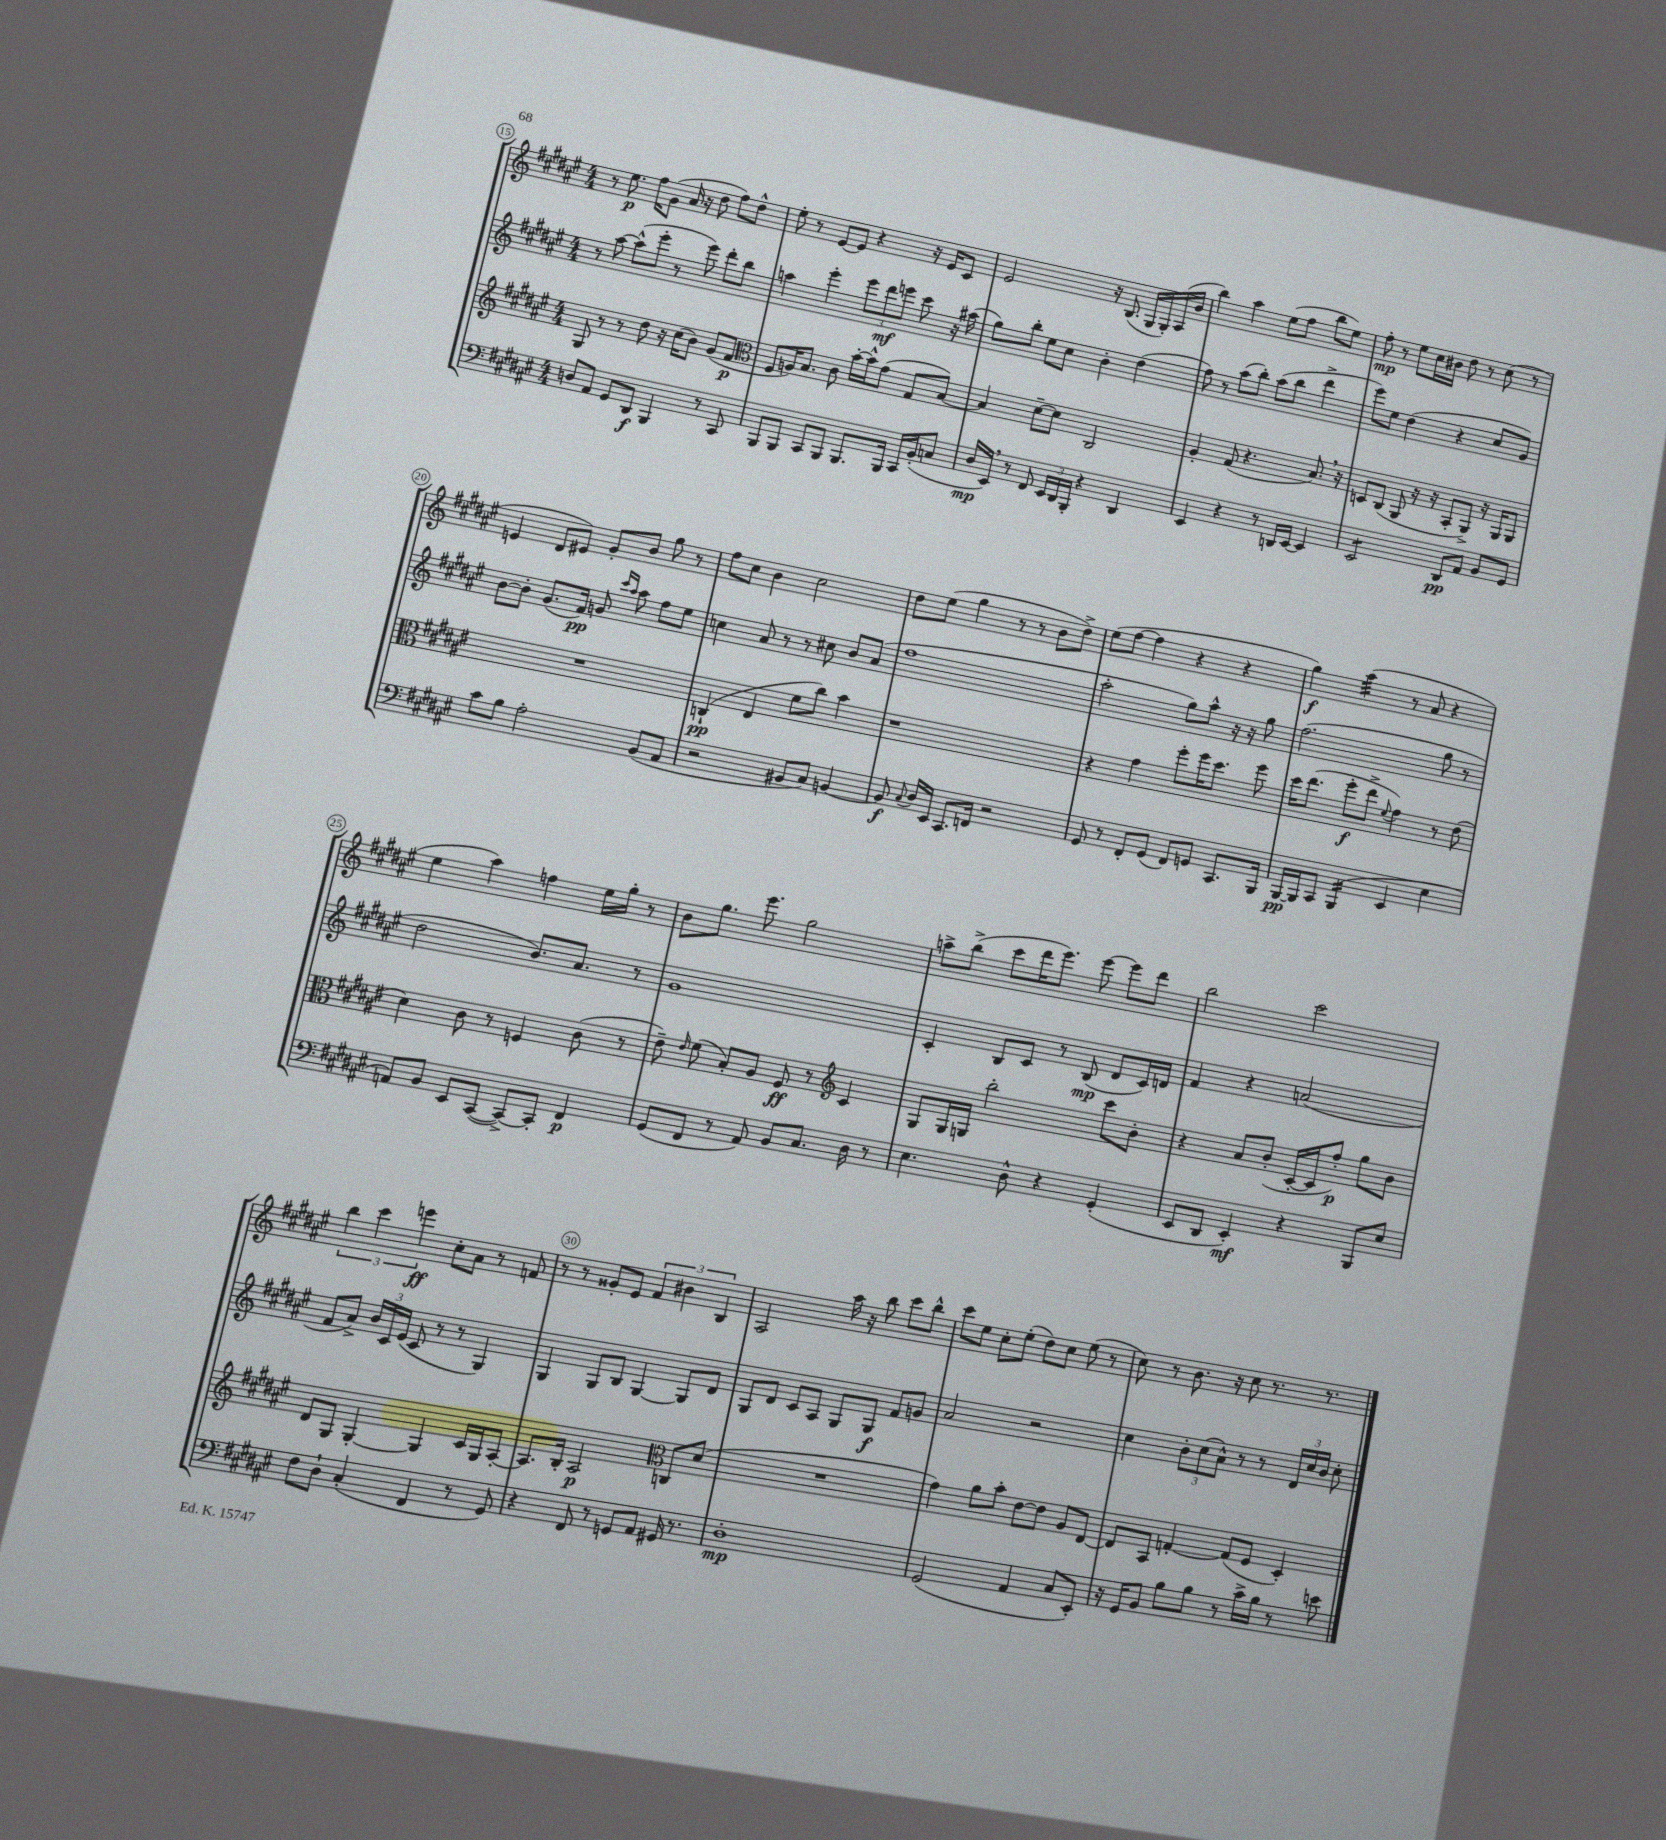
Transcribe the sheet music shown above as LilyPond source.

<<
\new StaffGroup <<
\new Staff = "s0" {
    \clef treble \key fis \major \numericTimeSignature \time 4/4
    \autoBeamOff r8 eis''8.\p fis''16[ gis'8]( ais'16 r16 dis''8 fis''8[) dis''8]-^ |
    eis''8-. r8 eis'8[~ eis'8] r4 r16 eis'16[ cis'8] |
    eis'2 r16 b8.( gis16[ gis16-.) ais16( b'16] |
    b''4) ais''4 eis''8[( fis''8] b''8[ eis''8]) |
    fis''8-.\mp r8 eis''8[ cis''16 bis'16] dis''8 r8 cis''8( r8 |
    e'4 dis'8[ eis'8]) gis'8[-. b'8] gis''8 r8 |
    fis''8[ cis''8] b'4 cis''2 |
    dis''8[ eis''8]( gis''4 r8 r8 b'8[ dis''8]->) |
    eis''8[( fis''8]~ fis''4 r4 r4 |
    gis''4\f) ais''4:32( r8 ais'8 r4 |
    eis''4 ais''4) f''4 eis''16[ gis''16]-. r8 |
    b'8[ gis''8.] eis'''8. gis''2 |
    a''8[-> b''8]->( cis'''8[ dis'''16 eis'''8.]) eis'''8~ eis'''8[ dis'''8] |
    b''2 cis'''2 |
    \tuplet 3/2 { b''4 cis'''4 e'''4\ff } cis''8[-. ais'8] r8 f'8 |
    r8 r8 gisis'8[-. eis'8] \tuplet 3/2 { fis'4 bis'4 b4 } |
    ais2 ais''16 r16 b''8 cis'''8[ b''8]-^ |
    cis'''8[ eis''8] cis''8[-. eis''8]-.( dis''8[) cis''8] eis''8( r8 |
    cis''8) r8 b'8. r16 cis''8 r8. r8. \bar "|." |
}
\new Staff = "s1" {
    \clef treble \key fis \major \numericTimeSignature \time 4/4
    \autoBeamOff r8 ais''8~ ais''8[-^( eis'''8]-. r8 eis'''8) dis'''8[-. b''8] |
    a''4 eis'''4-. \tuplet 3/2 { eis'''8[ dis'''8\mf e'''8] } cis'''8 r16 ais''16( |
    gis''8[) b''8]-. eis''8[ cis''8] b'4-. dis''4( |
    fis''8) r8 ais''8[( b''8]-.) ais''8[( b''8] dis'''4-> |
    eis'''8[) eis''8] dis''4( r4 cis''8[ gis'8]) |
    b'8[~ b'8]-. gis'8.[( fis'16]\pp) g'8 \grace { cis'''16[ ais''16] } ais''8 fis''8[ eis''8] |
    c''4 ais'8 r8 r8 cis''8 b'8[ ais'8]( |
    fis''1 |
    ais''2-. gis''8[) ais''8]-^ r16 r16 gis''8 |
    fis''2.( gis''8 r8 |
    dis''2 b'8.[) ais'8.] r8 |
    gis'1 |
    cis'4-. b8[ cis'8] r8 b8\mp( dis'8[ cis'16) d'16] |
    fis'4 r4 a'2( |
    fis'8[ ais'8]->) \tuplet 3/2 { b'16[ cis'16 eis'16]( } cis'8 r8 r8 gis4) |
    gis4 gis8[ b8] gis4~ gis8[ dis'8] |
    gis8[ dis'8] cis'8[ ais8] gis8[ gis8]\f fis'8[ g'8] |
    ais'2 r2 |
    cis''4 \tuplet 3/2 { b'8[-. cis''8( ais'8]-^) } r8 r8 \tuplet 3/2 { dis'16[ cis''16 b'16] } cis''8-. \bar "|." |
}
\new Staff = "s2" {
    \clef treble \key fis \major \numericTimeSignature \time 4/4
    \autoBeamOff gis8 r8 r8 dis''8 r16 cis''16[( b'8]) gis'8[( fis'8]\p |
    \clef alto fis8[ a16) b8.] cis'8 b'16[~-. b'16-^ gis'8]( gis8[ b8]~) |
    b4 dis'8[~-- dis'8] cis2 |
    ais4-. gis8( r4. b8.) \breathe r16 |
    d8[ cis8]( ais,8 r16 r16 b,8[-. ais,8]->) r16 ais,16[ ais,8] |
    R1 |
    c4-!\pp( eis4 fis'8[ cis''8]) b'4 |
    r1 |
    r4 gis'4 fis''8[-. fis''16 dis''8.] fis''8 |
    dis''16[ eis''8.]( fis''8[-.\f eis''8]-> \appoggiatura { fis'8 } gis'4) r8 eis'8( |
    dis'4) cis'8 r8 f4 cis'8( r8 |
    eis'8--) \grace { eis'16 } fis'8( b8[-.) ais8] fis8\ff r8 \clef treble cis'4 |
    gis8[ gis16 g16] b''2-. cis'''8[ b'8]-. |
    r4 ais'8[ b'8]-.( cis'16[~-. cis'16 fis''8]-.\p) gis''8[ b'8] |
    dis'8[ gis8] gis4~-. gis4 cis'16[ gis16 ais8]~-. |
    ais8.[ b16]-. ais2\p \clef alto c8[ dis'8]( |
    R1 |
    gis'4) ais'8[ b'8]-. eis'8[~ eis'8] ais8[ eis8]~ |
    eis8[ b,8] g4~-. g8[( fis8] dis4-.) \bar "|." |
}
\new Staff = "s3" {
    \clef bass \key fis \major \numericTimeSignature \time 4/4
    \autoBeamOff d8[ ais,8] gis,8[ dis,8]\f b,,4 r8 cis,8 |
    b,,8[ b,,8] cis,8[ b,,8] b,,8.[ b,,16] cis,16[ b,16-.( c8] |
    dis16[\mp eis,16]) \breathe r8 fis,8 \tuplet 3/2 { eis,16[ dis,16 b,,16]-. } r4 dis,4 |
    eis,4 r4 r8 d,16[ eis,16]~ eis,4 |
    eis,2:8 dis,8[\pp ais,8] b,8[ gis,8] |
    cis'8[ b8] ais2-. b,8[( ais,8] |
    r2 bis,8[ cis8]) b,4~ |
    b,8\f \appoggiatura { cis8 } dis16[ eis,16] cis,8.[ f,16] r2 |
    gis,8 r8 fis,8[-. gis,8]( fis,8[) g,8] cis,8.[ b,,16] |
    b,,16[~\pp b,,16 cis,8] b,,4:16( eis,4 eis4 |
    a,8[) b,8] eis,8[ cis,8]~( cis,8[~->) cis,8]-. fis,4\p |
    gis,8[( fis,8] r8 ais,8) b,8[ cis8.] dis16 r8 |
    eis4. dis8-^ r4 gis,4-.( |
    eis,8[ dis,8] eis,4-.\mf) r4 b,,8[ eis8] |
    fis8[ dis8]-! cis4-.( fis,4 r8 gis,8) |
    r4 fis,8 r8 g,8[ ais,8] gis,16 r8. |
    dis1-.\mp |
    gis,2( ais,4 cis8[ eis,8]-.) |
    r16 gis,16[ b,8] b8[ b8] r8 cis'16[-> b16] r8 e'8 \bar "|." |
}
>>
>>
\layout { \context { \Score currentBarNumber = #15 \override BarNumber.break-visibility = ##(#f #t #t) barNumberVisibility = #(every-nth-bar-number-visible 5) \override BarNumber.stencil = #(make-stencil-circler 0.1 0.3 ly:text-interface::print) } }
